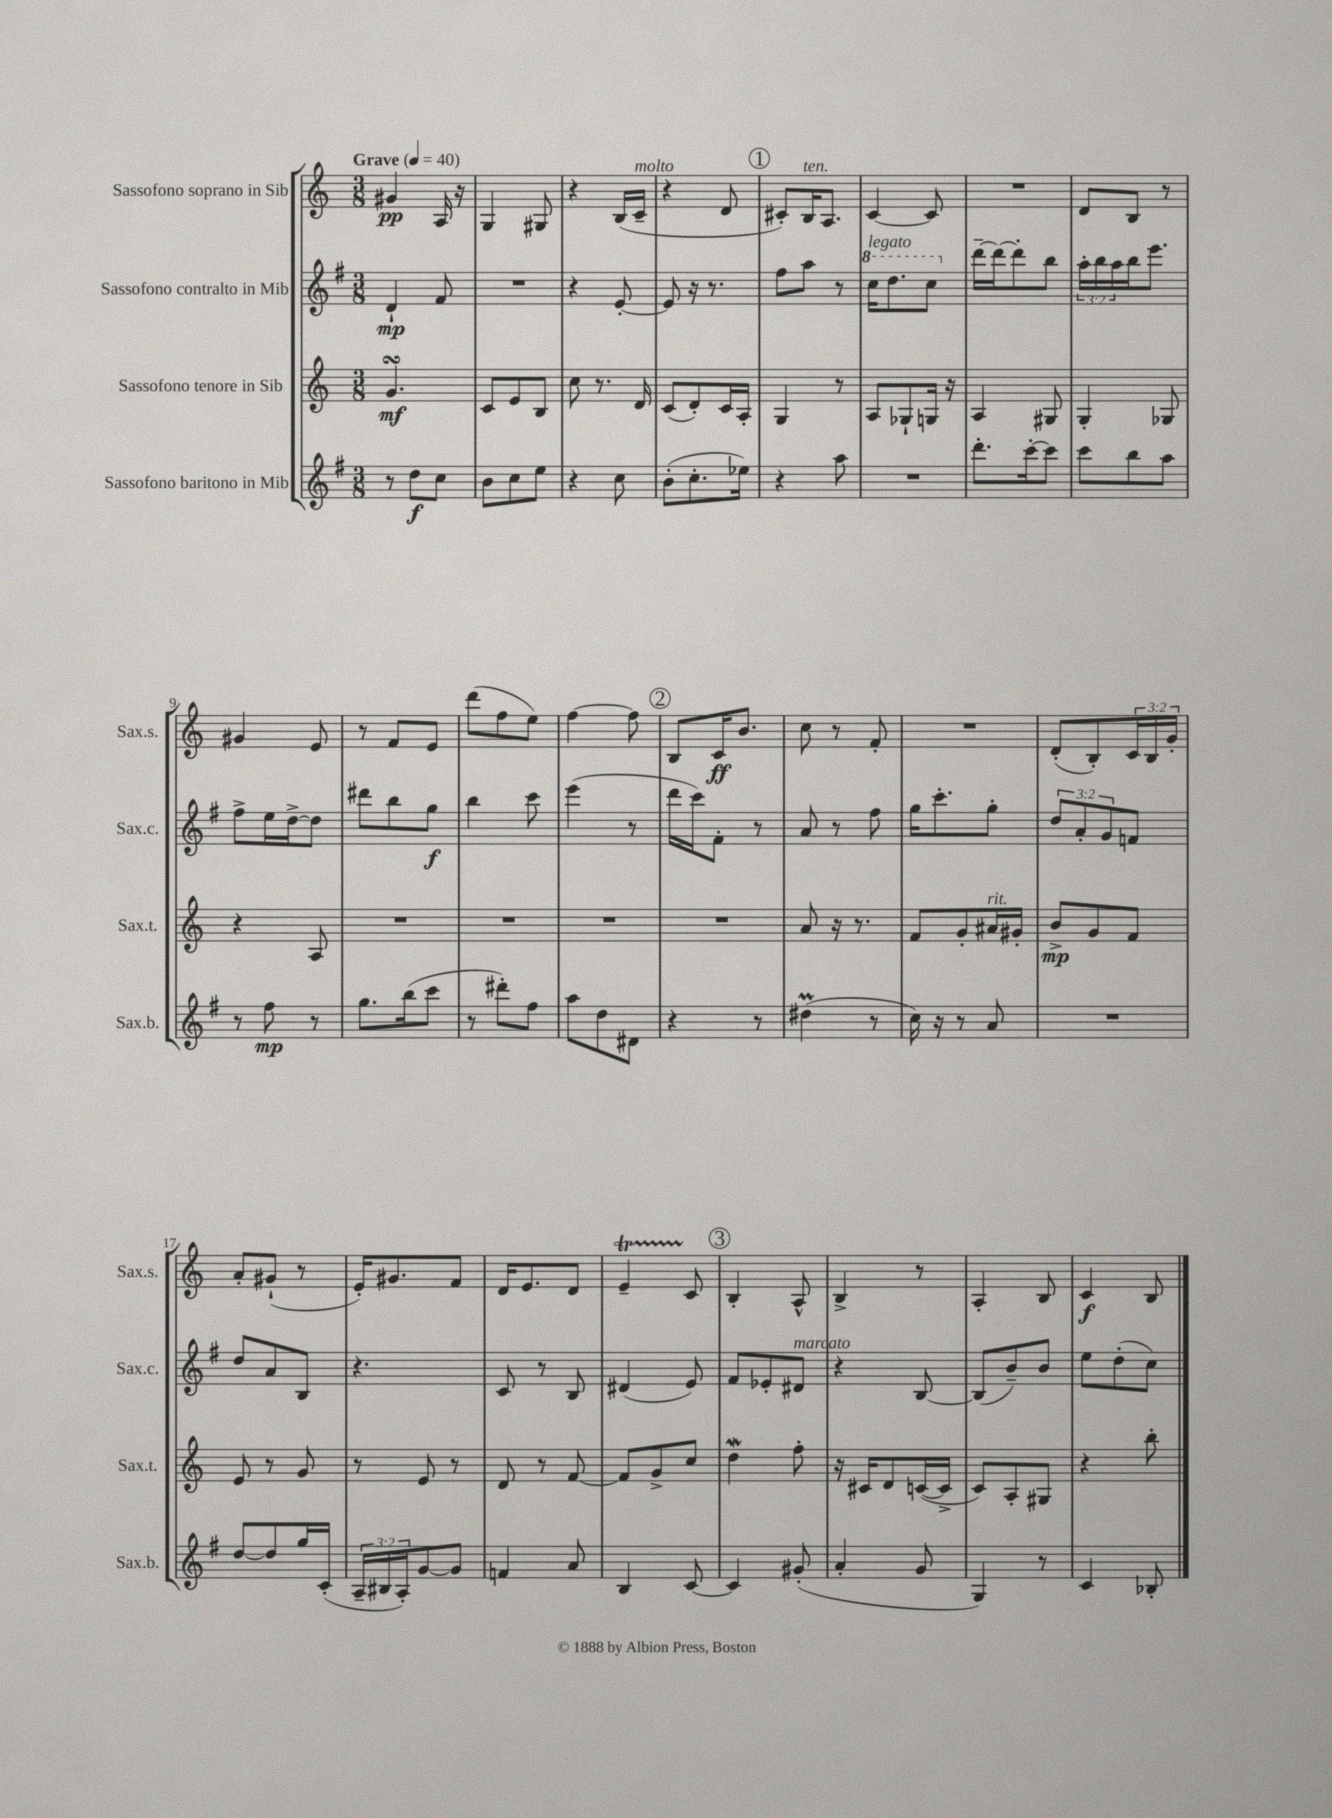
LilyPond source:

<<
\new StaffGroup <<
\new Staff = "s0" \with { instrumentName = "Sassofono soprano in Sib" shortInstrumentName = "Sax.s." } {
    \clef treble \key c \major \numericTimeSignature \time 3/8 \override Staff.TupletNumber.text = #tuplet-number::calc-fraction-text \tempo "Grave" 4 = 40
    gis'4\pp a16 r16 |
    g4 gis8 |
    r4 b16( c'16--^\markup { \italic "molto" } |
    r4 d'8 |
    \mark \markup { \circle "1" } cis'8-.) b16^\markup { \italic "ten." } a8. |
    c'4~ c'8 |
    R4. |
    d'8 b8 r8 |
    gis'4 e'8 |
    r8 f'8 e'8 |
    d'''8( f''8 e''8) |
    f''4~ f''8 |
    \mark \markup { \circle "2" } b8 c'16\ff b'8. |
    c''8 r8 f'8-. |
    R4. |
    d'8-.( b8-.) \tuplet 3/2 { c'16 b16 g'16-. } |
    a'8-. gis'8-!( r8 |
    e'16-.) gis'8. f'8 |
    d'16 e'8. d'8 |
    e'4--\startTrillSpan c'8\stopTrillSpan |
    \mark \markup { \circle "3" } b4-. a8-^ |
    b4-> r8 |
    a4-. b8 |
    c'4\f b8 \bar "|." |
}
\new Staff = "s1" \with { instrumentName = "Sassofono contralto in Mib" shortInstrumentName = "Sax.c." } {
    \clef treble \key g \major \numericTimeSignature \time 3/8 \override Staff.TupletNumber.text = #tuplet-number::calc-fraction-text
    d'4-!\mp fis'8 |
    R4. |
    r4 e'8~-. |
    e'8 r16 r8. |
    \mark \markup { \circle "1" } fis''8 a''8 r8 |
    \ottava #1 c'''16^\markup { \italic "legato" } d'''8. c'''8 \ottava #0 |
    d'''16~-- d'''16~ d'''8-. b''8 |
    \tuplet 3/2 { a''16-. b''16 a''16 } b''16 e'''8. |
    fis''8-> e''16 d''16~-> d''8 |
    dis'''8 b''8 g''8\f |
    b''4 c'''8 |
    e'''4( r8 |
    \mark \markup { \circle "2" } d'''16 c'''16) fis'8-. r8 |
    a'8 r8 fis''8 |
    g''16 c'''8.-. g''8-. |
    \tuplet 3/2 { d''8 a'8-. g'8 } f'8 |
    d''8 a'8 b8 |
    r4. |
    c'8 r8 b8 |
    dis'4( e'8) |
    \mark \markup { \circle "3" } fis'8 ees'8-. dis'8^\markup { \italic "marcato" } |
    r4 b8~ |
    b8( b'8--) b'8 |
    e''8 d''8-.( c''8) \bar "|." |
}
\new Staff = "s2" \with { instrumentName = "Sassofono tenore in Sib" shortInstrumentName = "Sax.t." } {
    \clef treble \key c \major \numericTimeSignature \time 3/8
    g'4.\turn\mf |
    c'8 e'8 b8 |
    c''8 r8. d'16 |
    c'8( d'8-.) c'16 a16-. |
    \mark \markup { \circle "1" } g4 r8 |
    a8 ges8-! g16 r16 |
    a4 gis8 |
    g4-. ges8 |
    r4 a8 |
    R4. |
    R4. |
    R4. |
    \mark \markup { \circle "2" } R4. |
    a'8 r16 r8. |
    f'8 g'8-. ais'16^\markup { \italic "rit." } gis'16-. |
    b'8->\mp g'8 f'8 |
    e'8 r8 g'8 |
    r8 e'8 r8 |
    d'8 r8 f'8~ |
    f'8 g'8-> c''8 |
    \mark \markup { \circle "3" } d''4\mordent f''8-. |
    r16 cis'16 d'8 c'16~( c'16-> |
    c'8) a8-. gis8 |
    r4 b''8-. \bar "|." |
}
\new Staff = "s3" \with { instrumentName = "Sassofono baritono in Mib" shortInstrumentName = "Sax.b." } {
    \clef treble \key g \major \numericTimeSignature \time 3/8 \override Staff.TupletNumber.text = #tuplet-number::calc-fraction-text
    r8 d''8\f c''8 |
    b'8 c''8 e''8 |
    r4 c''8 |
    b'8-.( c''8.-. ees''16) |
    \mark \markup { \circle "1" } r4 a''8 |
    R4. |
    d'''8.-. c'''16~-. c'''8 |
    c'''8 b''8 a''8 |
    r8 fis''8\mp r8 |
    g''8. b''16( c'''8 |
    r8 dis'''8-.) fis''8 |
    a''8 d''8 dis'8 |
    \mark \markup { \circle "2" } r4 r8 |
    dis''4\prall( r8 |
    c''16) r16 r8 a'8 |
    R4. |
    d''8~ d''8 g''16 c'16-.( |
    \tuplet 3/2 { a16-- bis16 a16-.) } g'8~ g'8 |
    f'4 a'8 |
    b4 c'8~ |
    \mark \markup { \circle "3" } c'4 gis'8-.( |
    a'4-. g'8 |
    g4) r8 |
    c'4 bes8-. \bar "|." |
}
>>
>>
